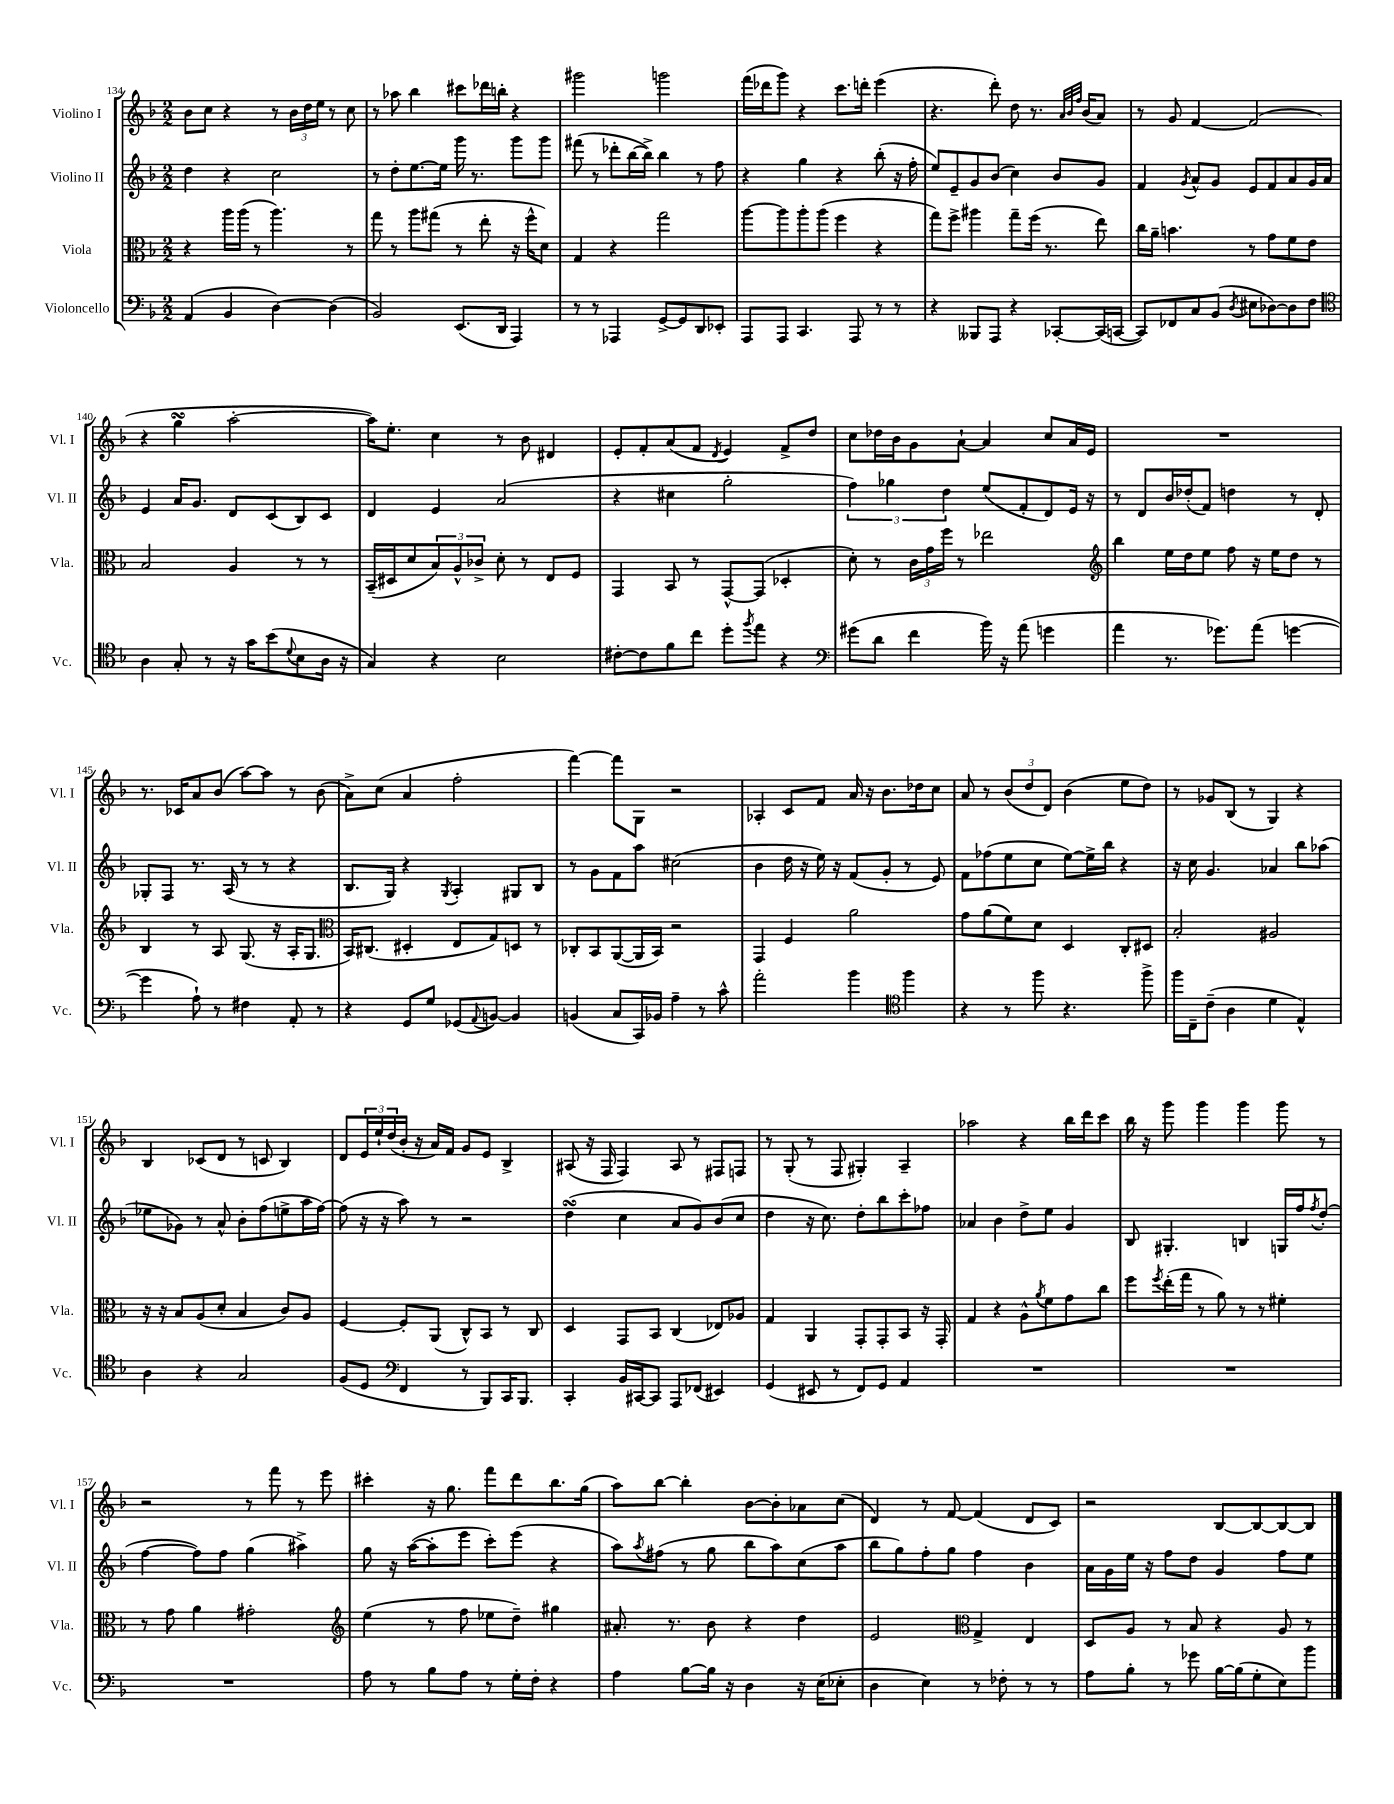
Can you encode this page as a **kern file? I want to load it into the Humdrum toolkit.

**kern	**kern	**kern	**kern
*part4	*part3	*part2	*part1
*staff4	*staff3	*staff2	*staff1
*I"Violoncello	*I"Viola	*I"Violino II	*I"Violino I
*I'Vc.	*I'Vla.	*I'Vl. II	*I'Vl. I
*clefF4	*clefC3	*clefG2	*clefG2
*k[b-]	*k[b-]	*k[b-]	*k[b-]
*M2/2	*M2/2	*M2/2	*M2/2
=134	=134	=134	=134
(4AA/	4r	4dd\	8b-\L
.	.	.	8cc\J
4BB-/	16aa\LL	4r	4r
.	(16aa\JJ	.	.
.	8r	.	.
[4D\)	4.aa\)	2cc\	8r
.	.	.	24b-\LL
.	.	.	24dd\
.	.	.	24ee\JJ
(4D\]	.	.	8r
.	8r	.	8cc\
=135	=135	=135	=135
2BB-/)	8gg\	8r	8r
.	8r	8dd'\L	8aa-X\
.	8aa\L	[8.ee\	4bb-\
.	(8gg#X\J	.	.
.	.	16ee\Jk]	.
(8.EE/L	8r	16ggg\	8ccc#X\L
.	.	8.r	.
.	8ee'\	.	16ddd-X\L
16DD/Jk	.	.	16bbn'\JJ
4AAA/)	16r	8ggg\L	4r
.	16ff^^\KL	.	.
.	8d\J)	8ggg\J	.
=136	=136	=136	=136
8r	4G/	(8fff#X\	2ggg#X\
8r	.	8r	.
4AAA-X/	4r	8ddd-X'\L	.
.	.	[16bb-\L	.
.	.	16bb-^\JJ])	.
[8GG^/L	2gg\	4bb-\	2gggn\
8GG/]	.	.	.
8DD/	.	8r	.
8EE-X'/J	.	8ff\	.
=137	=137	=137	=137
8AAA/L	[8aa\L	4r	(16fff\LL
.	.	.	16ddd-X\J
8AAA/J	8aa\]	.	8ggg\J)
4.CC/	8aa'\	4gg\	4r
.	(8aa\J	.	.
.	4ff\	4r	8.ccc\L
8AAA/	.	.	.
.	.	.	16dddn'\Jk
8r	4r	(8bb-'\	(4eee\
8r	.	16r	.
.	.	16ff'\	.
=138	=138	=138	=138
4r	8gg\L)	8ee/L)	4.r
.	8ff^\J	8e~/	.
8BBB--X/L	4aa#X\	8g/	.
8AAA/J	.	(8b-/J	8ddd'\)
4r	8gg~\L	4cc\)	8dd\
.	(16ff\Jk	.	8.r
.	8.r	.	.
[8CC-X'/L	.	8b-/L	.
.	.	.	32qqa/LLL
.	.	.	32qqb-/
.	.	.	32qqff/JJJ
.	.	.	(16b-/KL
(16CC-/L]	8ee\)	8g/J	8a/J)
[16CCn/JJ	.	.	.
=139	=139	=139	=139
8CC/L])	16cc\LL	4f/	8r
.	16a~\JJ	.	.
8FF-X/	4.bn\	.	8g/
.	.	8qg/	.
8C/	.	8a^^/L	[4f/
(8BB-/J	.	8g/J	.
8qD/	.	.	.
8E#X\L	8r	8e/L	(2f/]
[8D-X\)	8g\L	8f/	.
8D-\]	8f\	8a/	.
8F\J	8e\J	16g/L	.
.	.	16a/JJ	.
!!LO:LB:g=z
=140	=140	=140	=140
*clefC4	*	*	*
4A\	2B-/	4e/	4r
8G'/	.	16a/KL	4ggsSSS\
.	.	8.g/J	.
8r	.	.	.
16r	4A/	8d/L	[2aa'\
16g\KL	.	.	.
(8b-\	.	(8c/	.
8qqd/	.	.	.
8B-\	8r	8B-/)	.
16A\Jk	8r	8c/J	.
16r	.	.	.
=141	=141	=141	=141
4G/)	(16BB-~/LL	4d/	16aa\KL])
.	16D#X/J	.	8.ee'\J
.	8d/	.	.
4r	12B-/)	4e/	4cc\
.	12A^^/	.	.
.	12c-X^/J	.	.
2B-\	8d'\	(2a/	8r
.	8r	.	8b-\
.	8E/L	.	4d#X/
.	8F/J	.	.
=142	=142	=142	=142
[8c#X'\L	4GG/	4r	8e'/L
8c#\]	.	.	8f'/
8f\	8BB-/	4cc#X\	(8a/
8cc\J	8r	.	8f/J
.	.	.	8qd/
8dd'\L	[8GG^^/L	2gg'\	4e/)
8qff/	.	.	.
8ee\J	(8GG/J]	.	.
4r	4D-X'/	.	8f^/L
.	.	.	8dd/J
=143	=143	=143	=143
*clefF4	*	*	*
(8g#X\L	8d'\)	6ff\)	8cc\L
8d\J	8r	.	16dd-X\L
.	.	6gg-X\	.
.	.	.	16b-\J
4f\	24c\LL	.	8g\
.	24g\	.	.
.	24ff\JJ	6dd\	.
.	8r	.	[8a`\J
16b-\)	2ee-X\	(8ee/L	4a/]
16r	.	.	.
(8a\	.	8f'/	.
4gn\	.	8d/)	8cc/L
.	.	16e/Jk	16a/L
.	.	16r	16e/JJ
=144	=144	=144	=144
*	*clefG2	*	*
4a\	4bb-\	8r	1r
.	.	8d/L	.
8.r	16ee\LL	16b-/L	.
.	16dd\J	(16dd-X'/J	.
.	8ee\J	8f/J)	.
8.g-X\L)	.	.	.
.	8ff\	4ddn\	.
(8a\J	16r	.	.
.	16ee\KL	.	.
[4gn\	8dd\J	8r	.
.	8r	8d'/	.
!!LO:LB:g=z
=145	=145	=145	=145
4g\]	4B-/	8G-X'/L	8.r
.	.	8F/J	.
.	.	.	16c-X/KL
8A`\)	8r	8.r	8a/
8r	8A/	.	(8b-/J
.	.	(16A/	.
4F#X\	(8.G/	8r	[8aa\L)
.	.	8r	8aa\J]
.	16r	.	.
8AA'/	16A'/KL	4r	8r
.	8.G/J	.	.
8r	.	.	(8b-\
=146	=146	=146	=146
*	*clefC3	*	*
4r	16BB-/KL)	8.B-/L	8a^\L)
.	(8.C#X/J	.	.
.	.	.	(8cc\J
.	.	16G/Jk)	.
8GG/L	4D#X'/	4r	4a/
8G/J	.	.	.
.	.	8qG/	.
(8GG-X/L	8E/L	4A'/	2ff'\
8qqAA/	.	.	.
[8BBn/J)	8G/)	.	.
4BB/]	8Dn/J	8G#X/L	.
.	8r	8B-/J	.
=147	=147	=147	=147
(4BBn/	8C-X'/L	8r	[4fff\)
.	8BB-/	8g\L	.
8C/L	([8AA/	8f\	8fff\L]
16CC/L)	16AA/L]	8aa\J	8G\J
16BB-X/JJ	16BB-/JJ)	.	.
4A~\	2r	(2cc#X\	2r
8r	.	.	.
8c^^\	.	.	.
=148	=148	=148	=148
2a'\	4GG/	4b-\	4A-X'/
.	4F/	16dd\	8c/L
.	.	16r	.
.	.	16ee\)	8f/J
.	.	16r	.
4b-\	2a\	(8f/L	16a/
.	.	.	16r
.	.	8g'/J	8.b-\L
*clefC4	*	*	*
4ff\	.	8r	.
.	.	.	16dd-X\k
.	.	8e/)	8cc\J
=149	=149	=149	=149
4r	8g\L	8f\L	8a/
.	(8a\	(8ff-X\	8r
8r	8f\)	8ee\	(12b-/L
.	.	.	12dd/
8ff\	8d\J	8cc\J	.
.	.	.	12d/J)
4.r	4D/	[8ee\L)	(4b-\
.	.	16ee^\L]	.
.	.	16bb-\JJ	.
.	8C'/L	4r	8ee\L
8ff^\	8D#X/J	.	8dd\J)
=150	=150	=150	=150
16ff\LL	2B-'/	16r	8r
16C~\J	.	16cc\	.
(8c~\J	.	4.g/	8g-X/L
4A\	.	.	(8B-/J
.	.	.	8r
4d\	2A#X/	4a-X/	4G/)
4E^^/)	.	8bb-\L	4r
.	.	(8aa-X\J	.
!!LO:LB:g=z
=151	=151	=151	=151
4A\	16r	8ee-X\L	4B-/
.	16r	.	.
.	8B-/L	8g-X\J)	.
4r	(8A/	8r	(8c-X/L
.	8d'/J	8a^^/	8d/J
2G/	4B-/	8b-'\L	8r
.	.	(8ff\	8cn/
.	8c/L)	8een^\	4B-/)
.	8A/J	16aa\L	.
.	.	[16ff\JJ)	.
=152	=152	=152	=152
(8F/L	[4F/	(8ff\]	8d/L
8D/J	.	16r	24e/L
.	.	.	24ee`/
.	.	16r	.
.	.	.	(24dd/
*clefF4	*	*	*
4FF/	8F'/L]	8aa\)	16b-'/JJ
.	.	.	16r
.	(8AA/J	8r	16a/LL)
.	.	.	16f/JJ
8r	8C^^/L)	2r	8g/L
8BBB-/L)	8BB-/J	.	8e/J
16CC/K	8r	.	4B-^/
8.BBB-/J	.	.	.
.	8C/	.	.
=153	=153	=153	=153
4CC'/	4D/	(4ddsSSS\	(8A#X/
.	.	.	16r
.	.	.	16F/
16BB-/LL	8GG/L	4cc\	4F/)
[16CC#X/J	.	.	.
8CC#/J]	8BB-/J	.	.
8AAA/L	(4C/	8a/L	8A#/
(8FF-X/J	.	8g/)	8r
4EE#X/)	8E-X/L)	(8b-/	8F#X/L
.	8A-X/J	8cc/J	8Fn/J
=154	=154	=154	=154
(4GG/	4G/	4dd\	8r
.	.	.	(8G'/
8EE#X/	4AA/	16r	8r
.	.	8.cc\)	.
8r	.	.	8F/
8FF/L)	8GG'/L	8dd'\L	4G#X'/)
8GG/J	8GG'/	8bb-\	.
4AA/	8BB-/J	8ccc'\	4A~/
.	16r	8ff-X\J	.
.	16GG'/	.	.
=155	=155	=155	=155
1r	4G/	4a-X/	2aa-X\
.	4r	4b-\	.
.	8A^^\L	8dd^\L	4r
.	8qa/	.	.
.	8f\	8ee\J	.
.	8g\	4g/	16bb-\LL
.	.	.	16ddd\J
.	8cc\J	.	8ccc\J
=156	=156	=156	=156
1r	8ff\L	8B-/	16bb-\
.	.	.	16r
.	8qff/	.	.
.	(16ee'\L	4.G#X'/	8ggg\
.	16gg\JJ	.	.
.	8r	.	4ggg\
.	8a\)	.	.
.	8r	4Bn/	4ggg\
.	8r	.	.
.	4f#X'\	16Gn/LL	8ggg\
.	.	16ff/J	.
.	.	8qff/	.
.	.	(8dd'/J	8r
!!LO:LB:g=z
=157	=157	=157	=157
1r	8r	[4ff\	2r
.	8g\	.	.
.	4a\	8ff\L])	.
.	.	8ff\J	.
.	2g#X'\	(4gg\	8r
.	.	.	8fff\
.	.	4aa#X^\)	8r
.	.	.	8eee\
=158	=158	=158	=158
*	*clefG2	*	*
8A\	(4ee\	8gg\	4ccc#X'\
8r	.	16r	.
.	.	([16aa\KL	.
8B-\L	8r	8aa'\]	16r
.	.	.	8.gg\
8A\J	8ff\	8eee\J	.
8r	8ee-X\L	8ccc'\L)	8fff\L
16G'\LL	8dd~\J)	(8eee\J	8ddd\
16F'\JJ	.	.	.
4r	4gg#X\	4r	8.bb-\
.	.	.	(16gg\Jk
=159	=159	=159	=159
4A\	8.a#X'/	8aa\L)	8aa\L)
.	.	8qaa/	.
.	.	(8ff#X\J	[8bb-\J
.	8.r	.	.
[8B-\L	.	8r	4bb-'\]
16B-\Jk]	8b-\	8gg\	.
16r	.	.	.
4D\	4r	8bb-\L	[8b-\L
.	.	8aa\)	8b-'\]
16r	4dd\	(8cc\	8a-X\
(16E\KL	.	.	.
8E-X'\J	.	8aa\J	(8cc\J
=160	=160	=160	=160
4D\	2e/	8bb-\L	4d/)
.	.	8gg\)	.
4E\)	.	8ff'\	8r
.	.	8gg\J	[8f/
*	*clefC3	*	*
8r	4G^/	4ff\	(4f/]
8F-X'\	.	.	.
8r	4E/	4b-\	8d/L
8r	.	.	8c/J)
=161	=161	=161	=161
8A\L	8D/L	16a\LL	2r
.	.	16g\	.
8B-'\J	8A/J	16ee\JJ	.
.	.	16r	.
8r	8r	8ff\L	.
8g-X\	8B-/	8dd\J	.
[16B-\LL	4r	4g/	[8B-/L
(16B-\J]	.	.	.
8G'\	.	.	8B-/_
8E\)	8A/	8ff\L	8B-/_
8b-\J	8r	8ee\J	8B-/J]
==	==	==	==
*-	*-	*-	*-
